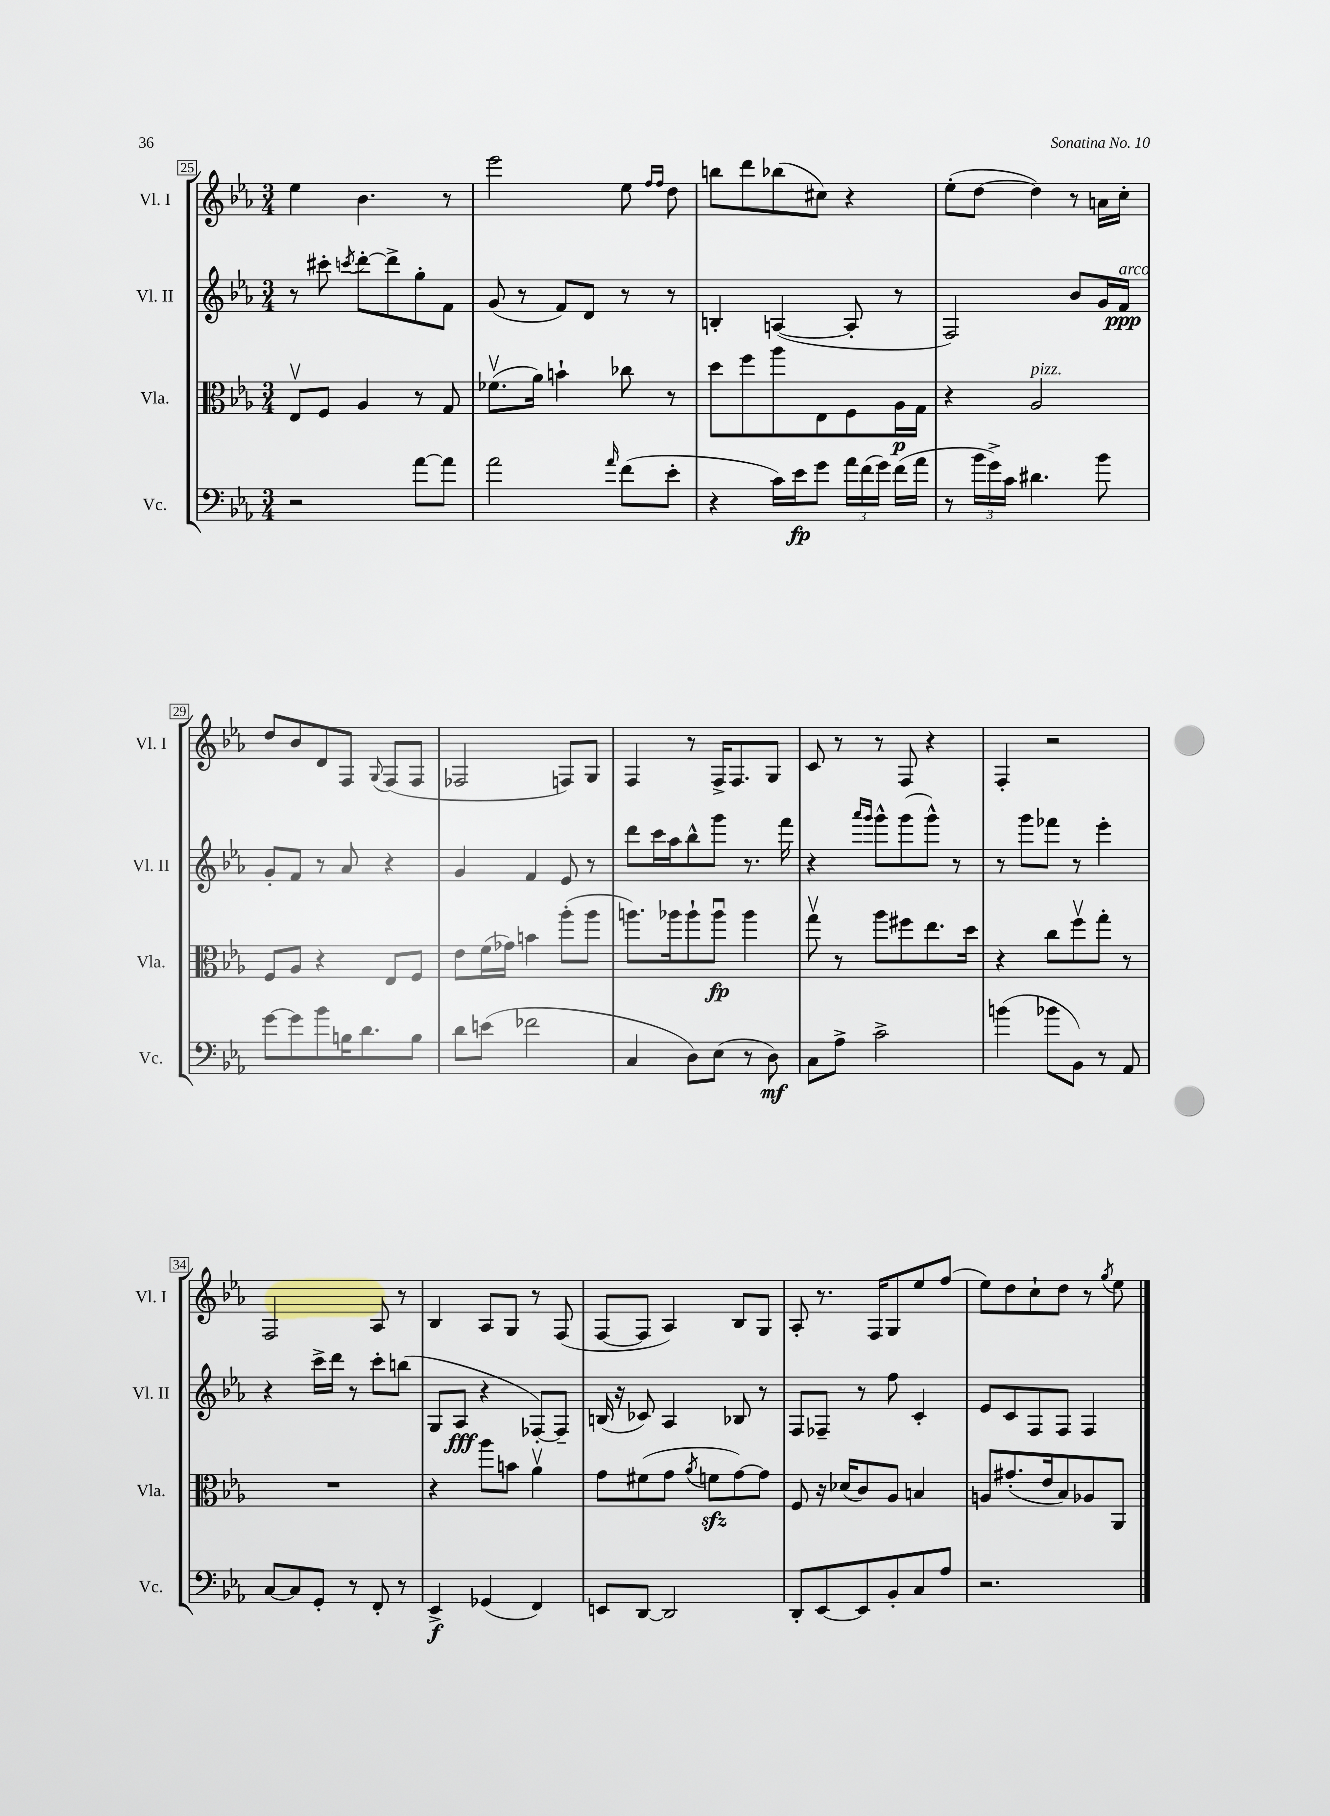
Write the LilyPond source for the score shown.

<<
\new StaffGroup <<
\new Staff = "s0" \with { instrumentName = "Vl. I" shortInstrumentName = "Vl. I" } {
    \clef treble \key ees \major \numericTimeSignature \time 3/4
    \autoBeamOff ees''4 bes'4. r8 |
    ees'''2 ees''8 \grace { f''16[ f''16] } d''8 |
    b''8[ d'''8 bes''8( cis''8]) r4 |
    ees''8[-.( d''8]~ d''4) r8 a'16[ c''16]-. |
    d''8[ bes'8 d'8 f8] \appoggiatura { g8 } f8[( f8] |
    fes2 f8[) g8] |
    f4 r8 f16[-> f8. g8] |
    c'8 r8 r8 f8 r4 |
    f4-. r2 |
    f2 aes8 r8 |
    bes4 aes8[ g8] r8 f8( |
    f8[~ f8] aes4) bes8[ g8] |
    aes8-. r8. f16[ g8 ees''8 f''8]( |
    ees''8[) d''8 c''8-! d''8] r8 \acciaccatura { g''8 } ees''8 \bar "|." |
}
\new Staff = "s1" \with { instrumentName = "Vl. II" shortInstrumentName = "Vl. II" } {
    \clef treble \key ees \major \numericTimeSignature \time 3/4
    \autoBeamOff r8 cis'''8-. \acciaccatura { c'''8 } d'''8[~-. d'''8-> g''8-. f'8] |
    g'8( r8 f'8[) d'8] r8 r8 |
    b4-. a4~( a8-. r8 |
    f2) bes'8[ g'16 f'16]\ppp^\markup { \italic "arco" } |
    g'8[-. f'8] r8 aes'8 r4 |
    g'4 f'4 ees'8 r8 |
    d'''8[ c'''16 aes''16 bes''8-^ g'''8] r8. f'''16 |
    r4 \grace { aes'''16[ g'''16] } g'''8[-^ g'''8( g'''8]-^) r8 |
    r8 g'''8[ fes'''8] r8 ees'''4-. |
    r4 c'''16[-> d'''16] r8 c'''8[-. b''8]( |
    g8[ aes8]\fff r4 fes8[~-.) fes8]-- |
    b16( r16 ces'8) aes4 bes8 r8 |
    f8[ fes8]-- r8 f''8 c'4-. |
    ees'8[ c'8 f8 f8] f4 \bar "|." |
}
\new Staff = "s2" \with { instrumentName = "Vla." shortInstrumentName = "Vla." } {
    \clef alto \key ees \major \numericTimeSignature \time 3/4
    \autoBeamOff ees8[\upbow f8] aes4 r8 g8 |
    fes'8.[\upbow( aes'16]) b'4-! ces''8 r8 |
    d''8[ f''8 aes''8 ees8 f8 aes16\p g16] |
    r4 aes2^\markup { \italic "pizz." } |
    f8[ aes8] r4 ees8[ f8] |
    ees'8[ f'16( ges'16]) b'4 aes''8[-.( aes''8] |
    a''8.[) aes''16 aes''8-! aes''8]\downbow\fp aes''4 |
    g''8\upbow r8 aes''8[ fis''8 ees''8. d''16] |
    r4 c''8[ f''8\upbow g''8]-. r8 |
    R2. |
    r4 aes''8[ b'8] aes'4\upbow |
    g'8[ fis'8( g'8] \acciaccatura { aes'8 } f'8[\sfz g'8~) g'8] |
    f8 r16 des'16[( c'8) aes8] b4 |
    a8[ gis'8.-.( ees'16 bes8) aes8 aes,8] \bar "|." |
}
\new Staff = "s3" \with { instrumentName = "Vc." shortInstrumentName = "Vc." } {
    \clef bass \key ees \major \numericTimeSignature \time 3/4
    \autoBeamOff r2 aes'8[~ aes'8] |
    aes'2 \grace { aes'16 } f'8[( ees'8]-. |
    r4 c'16[) ees'16\fp g'8] \tuplet 3/2 { aes'16[ f'16( g'16]) } f'16[( aes'16] |
    r8 \tuplet 3/2 { bes'16[ g'16->) c'16] } dis'4. bes'8 |
    g'8[~ g'8 bes'8 b16 d'8. b8] |
    d'8[ e'8]( fes'2 |
    c4 d8[) ees8]( r8 d8\mf) |
    c8[ aes8]-> c'2-> |
    b'4( bes'8[ bes,8]) r8 aes,8 |
    c8[~ c8 g,8]-. r8 f,8-. r8 |
    ees,4->\f ges,4( f,4) |
    e,8[ d,8]~ d,2 |
    d,8[-. ees,8~ ees,8 bes,8-. c8 aes8] |
    r2. \bar "|." |
}
>>
>>
\layout { \context { \Score currentBarNumber = #25 \override BarNumber.stencil = #(make-stencil-boxer 0.1 0.3 ly:text-interface::print) } }
